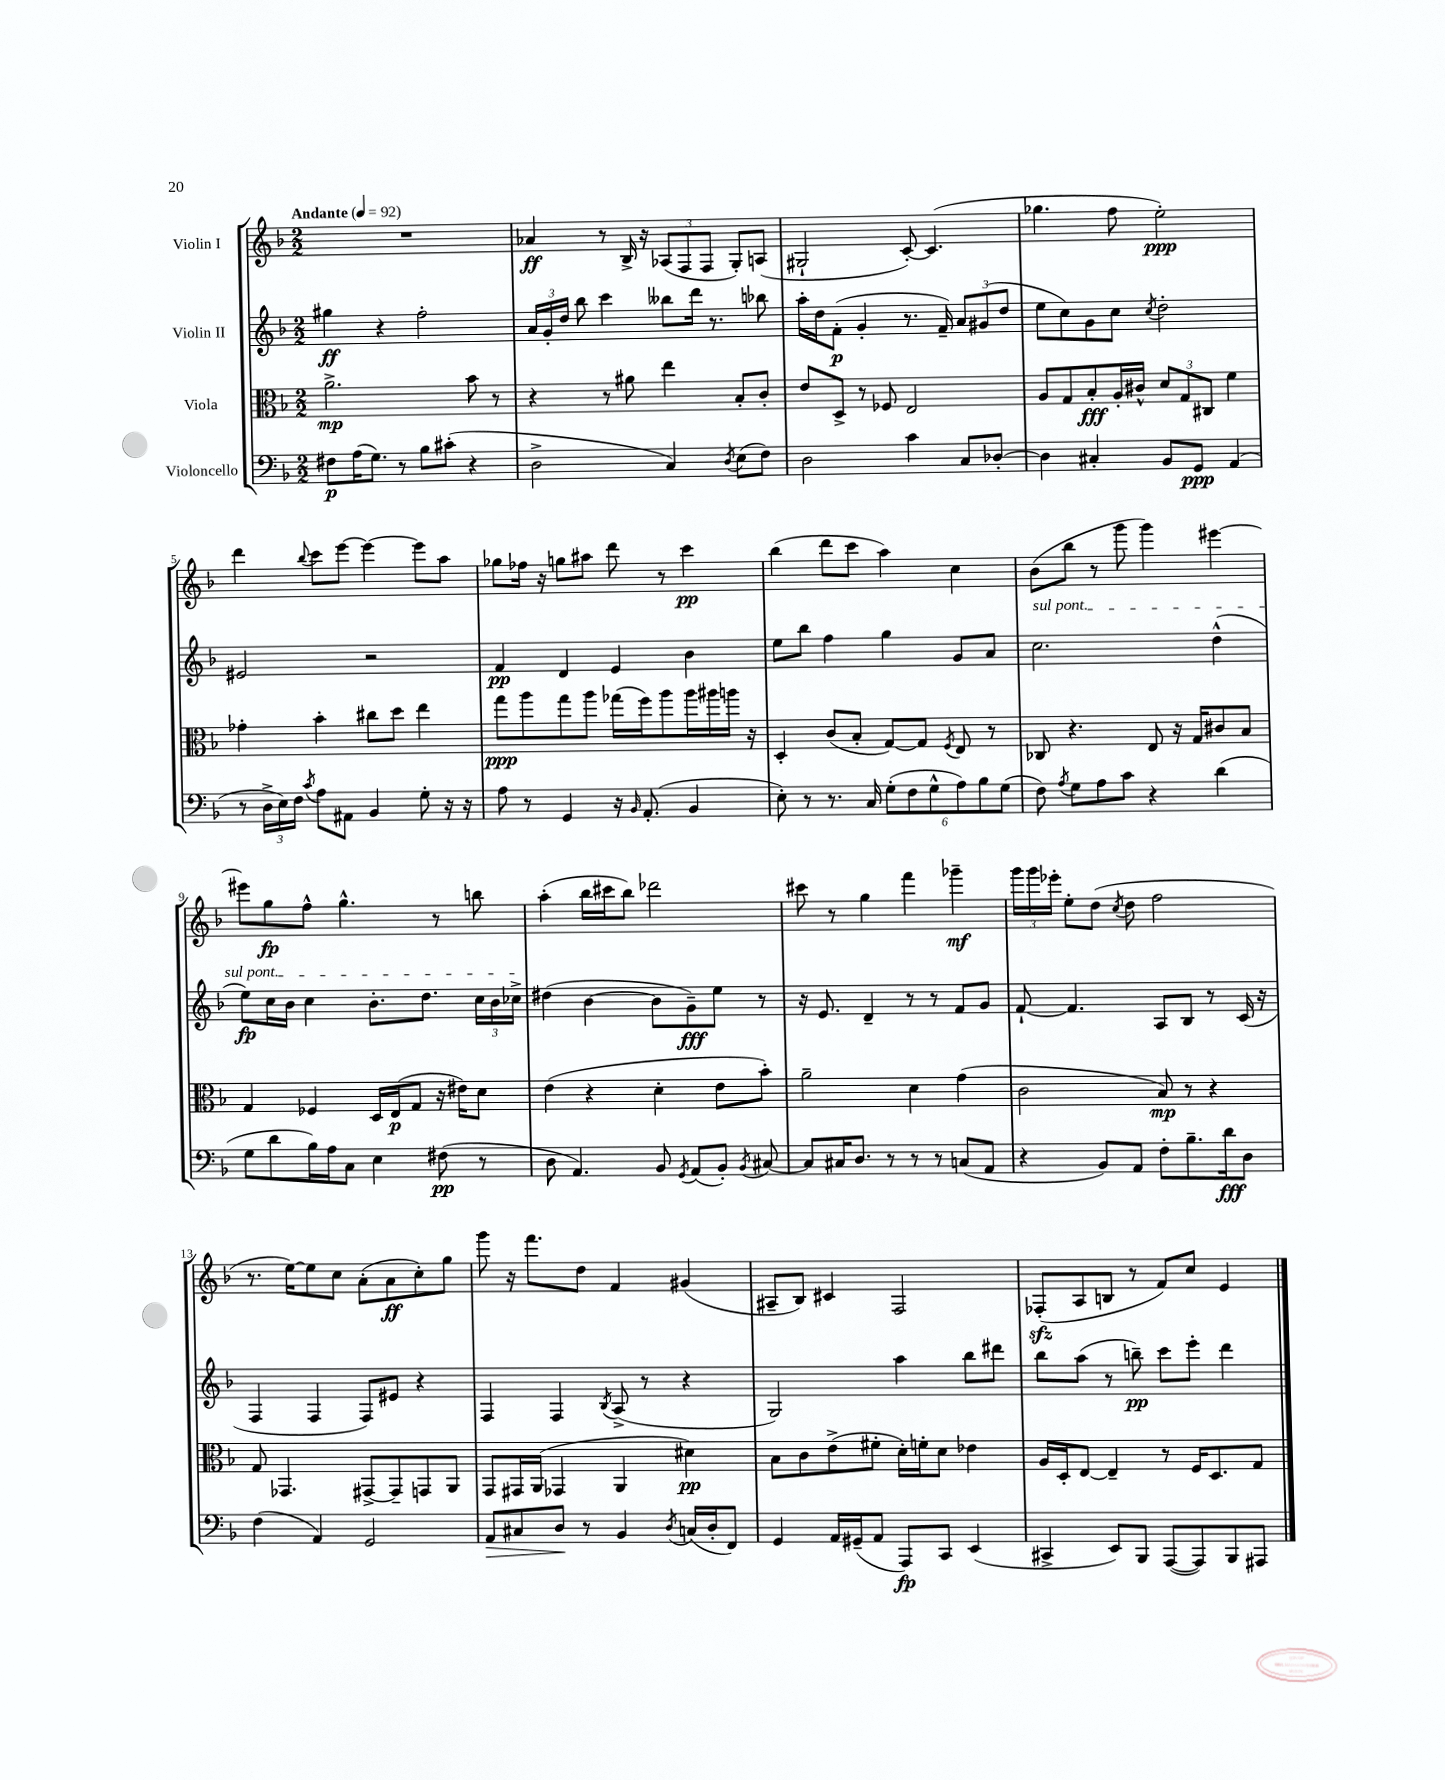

**kern	**dynam	**kern	**dynam	**kern	**dynam	**kern	**dynam
*part4	*part4	*part3	*part3	*part2	*part2	*part1	*part1
*staff4	*staff4	*staff3	*staff3	*staff2	*staff2	*staff1	*staff1
*I"Violoncello	*	*I"Viola	*	*I"Violin II	*	*I"Violin I	*
*clefF4	*	*clefC3	*	*clefG2	*	*clefG2	*
*k[b-]	*	*k[b-]	*	*k[b-]	*	*k[b-]	*
*M2/2	*	*M2/2	*	*M2/2	*	*M2/2	*
*MM92	*	*MM92	*	*MM92	*	*MM92	*
=1	=1	=1	=1	=1	=1	=1	=1
!	!	!	!	!	!	!LO:TX:a:B:t=Andante	!
8F#X\L	p	2.a^\	mp	4gg#X\	ff	1r	.
(16A\K	.	.	.	.	.	.	.
8.G\J)	.	.	.	.	.	.	.
.	.	.	.	4r	.	.	.
8r	.	.	.	.	.	.	.
8B-\L	.	.	.	2ff'\	.	.	.
(8c#X'\J	.	.	.	.	.	.	.
4r	.	8b-\	.	.	.	.	.
.	.	8r	.	.	.	.	.
=2	=2	=2	=2	=2	=2	=2	=2
2D^\	.	4r	.	24a/LL	.	4a-X/	ff
.	.	.	.	24g'/	.	.	.
.	.	.	.	24dd/JJ	.	.	.
.	.	.	.	8bb-\	.	.	.
.	.	8r	.	4ccc\	.	8r	.
.	.	8a#X\	.	.	.	16B-^/	.
.	.	.	.	.	.	16r	.
4C/)	.	4ee\	.	8bb--X\L	.	(12A-X/L	.
.	.	.	.	.	.	12F/	.
.	.	.	.	16ddd\Jk	.	.	.
.	.	.	.	.	.	12F/J	.
.	.	.	.	8.r	.	.	.
8qD/	.	.	.	.	.	.	.
(8E\L	.	8B-'/L	.	.	.	8G'/L)	.
8F\J)	.	8c'/J	.	8bb-X\	.	(8An/J	.
=3	=3	=3	=3	=3	=3	=3	=3
2D\	.	8e/L	.	16aa'\LL	.	2G#X`/	.
.	.	.	.	16dd\J	.	.	.
.	.	8D^/J	.	(8f'\J	p	.	.
.	.	8r	.	4g'/	.	.	.
.	.	8F-X/	.	.	.	.	.
4c\	.	2E/	.	8.r	.	[8c'/)	.
.	.	.	.	.	.	(4.c/]	.
.	.	.	.	16f~/)	.	.	.
8C/L	.	.	.	12a/L	.	.	.
.	.	.	.	(12g#X/	.	.	.
[8D-X'/J	.	.	.	.	.	.	.
.	.	.	.	12dd/J	.	.	.
=4	=4	=4	=4	=4	=4	=4	=4
4D-\]	.	8A/L	.	8ee\L	.	4.gg-X\	.
.	.	8G/	.	8cc\)	.	.	.
4C#X'/	.	8B-'/	fff	8g\	.	.	.
.	.	16A'/L	.	8cc\J	.	8ff\	.
.	.	16c#X^^/JJ	.	.	.	.	.
.	.	.	.	8qcc/	.	.	.
8BB-/L	.	12d/L	.	2dd'\	.	2ee'\)	ppp
.	.	12G/	.	.	.	.	.
8GG/J	ppp	.	.	.	.	.	.
.	.	12C#X/J	.	.	.	.	.
(4AA/	.	4f\	.	.	.	.	.
!!LO:LB:g=z
=5	=5	=5	=5	=5	=5	=5	=5
8r	.	4g-X'\	.	2e#X/	.	4ddd\	.
24D^\LL	.	.	.	.	.	.	.
24E\)	.	.	.	.	.	.	.
24F\JJ	.	.	.	.	.	.	.
8qc/	.	.	.	.	.	8qqbb-/	.
8A\L	.	4b-'\	.	.	.	8ccc\L	.
8AA#X\J	.	.	.	.	.	[8eee\J	.
4BB-/	.	8cc#X\L	.	2r	.	4eee\_	.
.	.	8dd\J	.	.	.	.	.
8G'\	.	4ee\	.	.	.	8eee\L]	.
16r	.	.	.	.	.	8aa\J	.
16r	.	.	.	.	.	.	.
=6	=6	=6	=6	=6	=6	=6	=6
8A\	.	8gg\L	ppp	4f/	pp	8gg-X\L	.
8r	.	8aa\	.	.	.	16ff-X\Jk	.
.	.	.	.	.	.	16r	.
4GG/	.	8gg\	.	4d/	.	8ggn\L	.
.	.	8aa\J	.	.	.	8aa#X\J	.
16r	.	(16gg-X\LL	.	4e/	.	8ddd\	.
16qqBB-/	.	.	.	.	.	.	.
(8.AA'/	.	16ff\J)	.	.	.	.	.
.	.	8aa\	.	.	.	8r	.
4BB-/	.	16aa\L	.	4b-\	.	4ccc\	pp
.	.	16aa#X\	.	.	.	.	.
.	.	16aan\JJ	.	.	.	.	.
.	.	16r	.	.	.	.	.
=7	=7	=7	=7	=7	=7	=7	=7
8E'\)	.	4D'/	.	8ee\L	.	(4bb-\	.
8r	.	.	.	8bb-\J	.	.	.
8.r	.	(8c/L	.	4ff\	.	8ddd\L	.
.	.	8B-'/J	.	.	.	8ccc\J	.
16C/	.	.	.	.	.	.	.
(12G'\L	.	[8G/L)	.	4gg\	.	4aa\)	.
12F\	.	.	.	.	.	.	.
.	.	8G/J]	.	.	.	.	.
12G^^\	.	.	.	.	.	.	.
.	.	8qF/	.	.	.	.	.
12A\)	.	8E/	.	8g/L	.	4cc\	.
12B-\	.	.	.	.	.	.	.
.	.	8r	.	8a/J	.	.	.
(12G\J	.	.	.	.	.	.	.
=8	=8	=8	=8	=8	=8	=8	=8
!	!	!	!	!LO:TX:a:i:t=sul pont.	!	!	!
8F\)	.	8C-X/	.	2.cc\	.	(8b-\L	.
8qA/	.	.	.	.	.	.	.
8G\L	.	4.r	.	.	.	8bb-\J	.
8A\	.	.	.	.	.	8r	.
8c\J	.	.	.	.	.	8ggg\	.
4r	.	8E/	.	.	.	4ggg\)	.
.	.	16r	.	.	.	.	.
.	.	16G/KL	.	.	.	.	.
(4d\	.	8c#X/	.	(4dd^^\	.	[4eee#X\	.
.	.	8B-/J	.	.	.	.	.
!!LO:LB:g=z
=9	=9	=9	=9	=9	=9	=9	=9
8G\L	.	4G/	.	8ee\L)	fp	8eee#X\L]	.
8d\	.	.	.	16cc\L	.	8gg\	fp
.	.	.	.	16b-\JJ	.	.	.
16B-\L)	.	4F-X/	.	4cc\	.	8ff^^\J	.
16A\J	.	.	.	.	.	.	.
8C\J	.	.	.	.	.	4.gg^^\	.
4E\	.	16D/LL	.	8.b-'\L	.	.	.
.	.	(16E/J	p	.	.	.	.
.	.	8G/J	.	.	.	.	.
.	.	.	.	8.dd\J	.	.	.
(8F#X\	pp	16r	.	.	.	8r	.
.	.	16e#X\KL)	.	.	.	.	.
8r	.	8d\J	.	24cc\LL	.	8bbn\	.
.	.	.	.	24b-\	.	.	.
.	.	.	.	24cc-X^\JJ	.	.	.
=10	=10	=10	=10	=10	=10	=10	=10
8D\	.	(4e\	.	(4dd#X\	.	(4aa'\	.
4.AA/)	.	.	.	.	.	.	.
.	.	4r	.	[4b-\	.	16bb-\LL	.
.	.	.	.	.	.	16ccc#X\J	.
.	.	.	.	.	.	8bb-\J)	.
8BB-/	.	4d'\	.	8b-\L]	.	2ddd-X\	.
8qGG/	.	.	.	.	.	.	.
(8AA/L	.	.	.	8g~\)	fff	.	.
8BB-'/J)	.	8e\L	.	8ee\J	.	.	.
8qBB-/	.	.	.	.	.	.	.
[8C#X/	.	8b-'\J)	.	8r	.	.	.
=11	=11	=11	=11	=11	=11	=11	=11
8C#/L]	.	2a~\	.	16r	.	8ccc#X\	.
.	.	.	.	8.e/	.	.	.
16C#X/K	.	.	.	.	.	8r	.
8.D/J	.	.	.	.	.	.	.
.	.	.	.	4d~/	.	4gg\	.
8r	.	.	.	.	.	.	.
8r	.	4d\	.	8r	.	4fff\	.
8r	.	.	.	8r	.	.	.
(8Cn/L	.	(4g\	.	8f/L	.	4ggg-X~\	mf
8AA/J	.	.	.	8g/J	.	.	.
=12	=12	=12	=12	=12	=12	=12	=12
4r	.	2c\	.	[8f`/	.	24ggg\LL	.
.	.	.	.	.	.	24ggg\	.
.	.	.	.	.	.	24eee-X'\JJ	.
.	.	.	.	4.f/]	.	8ee'\L	.
8BB-/L)	.	.	.	.	.	(8dd\J	.
.	.	.	.	.	.	8qcc/	.
8AA/J	.	.	.	.	.	8dd\	.
8F'\L	.	8B-/)	mp	8A/L	.	2ff\	.
8.B-~\	.	8r	.	8B-/J	.	.	.
.	.	4r	.	8r	.	.	.
16d\k	fff	.	.	.	.	.	.
8D\J	.	.	.	(16c/	.	.	.
.	.	.	.	16r	.	.	.
!!LO:LB:g=z
=13	=13	=13	=13	=13	=13	=13	=13
(4F\	.	8G/	.	4F/	.	8.r	.
.	.	4.GG-X/	.	.	.	.	.
.	.	.	.	.	.	[16ee\KL)	.
4AA/)	.	.	.	4F/	.	8ee\]	.
.	.	.	.	.	.	8cc\J	.
2GG/	.	[8GG#X^/L	.	8F/L)	.	(8a'\L	.
.	.	8GG#~/]	.	8e#X/J	.	8a\	ff
.	.	8GGn/	.	4r	.	8cc'\)	.
.	.	8AA/J	.	.	.	8gg\J	.
=14	=14	=14	=14	=14	=14	=14	=14
!	!LO:HP:b	!	!	!	!	!	!
8AA/L	>	8GG/L	.	4F/	.	8ggg\	.
8C#X/	.	16GG#X/L	.	.	.	16r	.
.	.	(16AA/JJ	.	.	.	8.fff\L	.
8D/J	.	4GG-X/	.	4F/	.	.	.
8r	]	.	.	.	.	8dd\J	.
.	.	.	.	8qB-/	.	.	.
4BB-/	.	4AA/	.	(8A^/	.	4f/	.
.	.	.	.	8r	.	.	.
8qD/	.	.	.	.	.	.	.
(16Cn/LL	.	4d#X\)	pp	4r	.	(4g#X/	.
16D'/J	.	.	.	.	.	.	.
8FF/J)	.	.	.	.	.	.	.
=15	=15	=15	=15	=15	=15	=15	=15
4GG/	.	8B-\L	.	2G/)	.	8A#X~/L	.
.	.	8c\	.	.	.	8B-/J)	.
16AA/LL	.	(8e^\	.	.	.	4c#X/	.
(16GG#X~/J	.	.	.	.	.	.	.
8AA/J	.	8f#X'\J	.	.	.	.	.
8AAA/L)	fp	16d'\LL)	.	4aa\	.	2F/	.
.	.	16fn'\J	.	.	.	.	.
8CC/J	.	8d\J	.	.	.	.	.
(4EE/	.	4e-X\	.	8bb-\L	.	.	.
.	.	.	.	8ddd#X\J	.	.	.
=16	=16	=16	=16	=16	=16	=16	=16
4CC#X^/	.	16A/LL	.	8bb-\L	.	(8F-Xzz'/L	.
.	.	16D'/J	.	.	.	.	.
.	.	[8E/J	.	(8aa\J	.	8A/	.
8EE/L)	.	4E~/]	.	8r	.	8Bn/J	.
8BBB-/J	.	.	.	8bbn~\)	pp	8r	.
([8AAA/L	.	8r	.	8ccc\L	.	8f/L)	.
8AAA/])	.	16F/KL	.	8eee'\J	.	8cc/J	.
.	.	8.D/	.	.	.	.	.
8BBB-/	.	.	.	4ddd\	.	4e/	.
8AAA#X/J	.	8G/J	.	.	.	.	.
==	==	==	==	==	==	==	==
*-	*-	*-	*-	*-	*-	*-	*-
